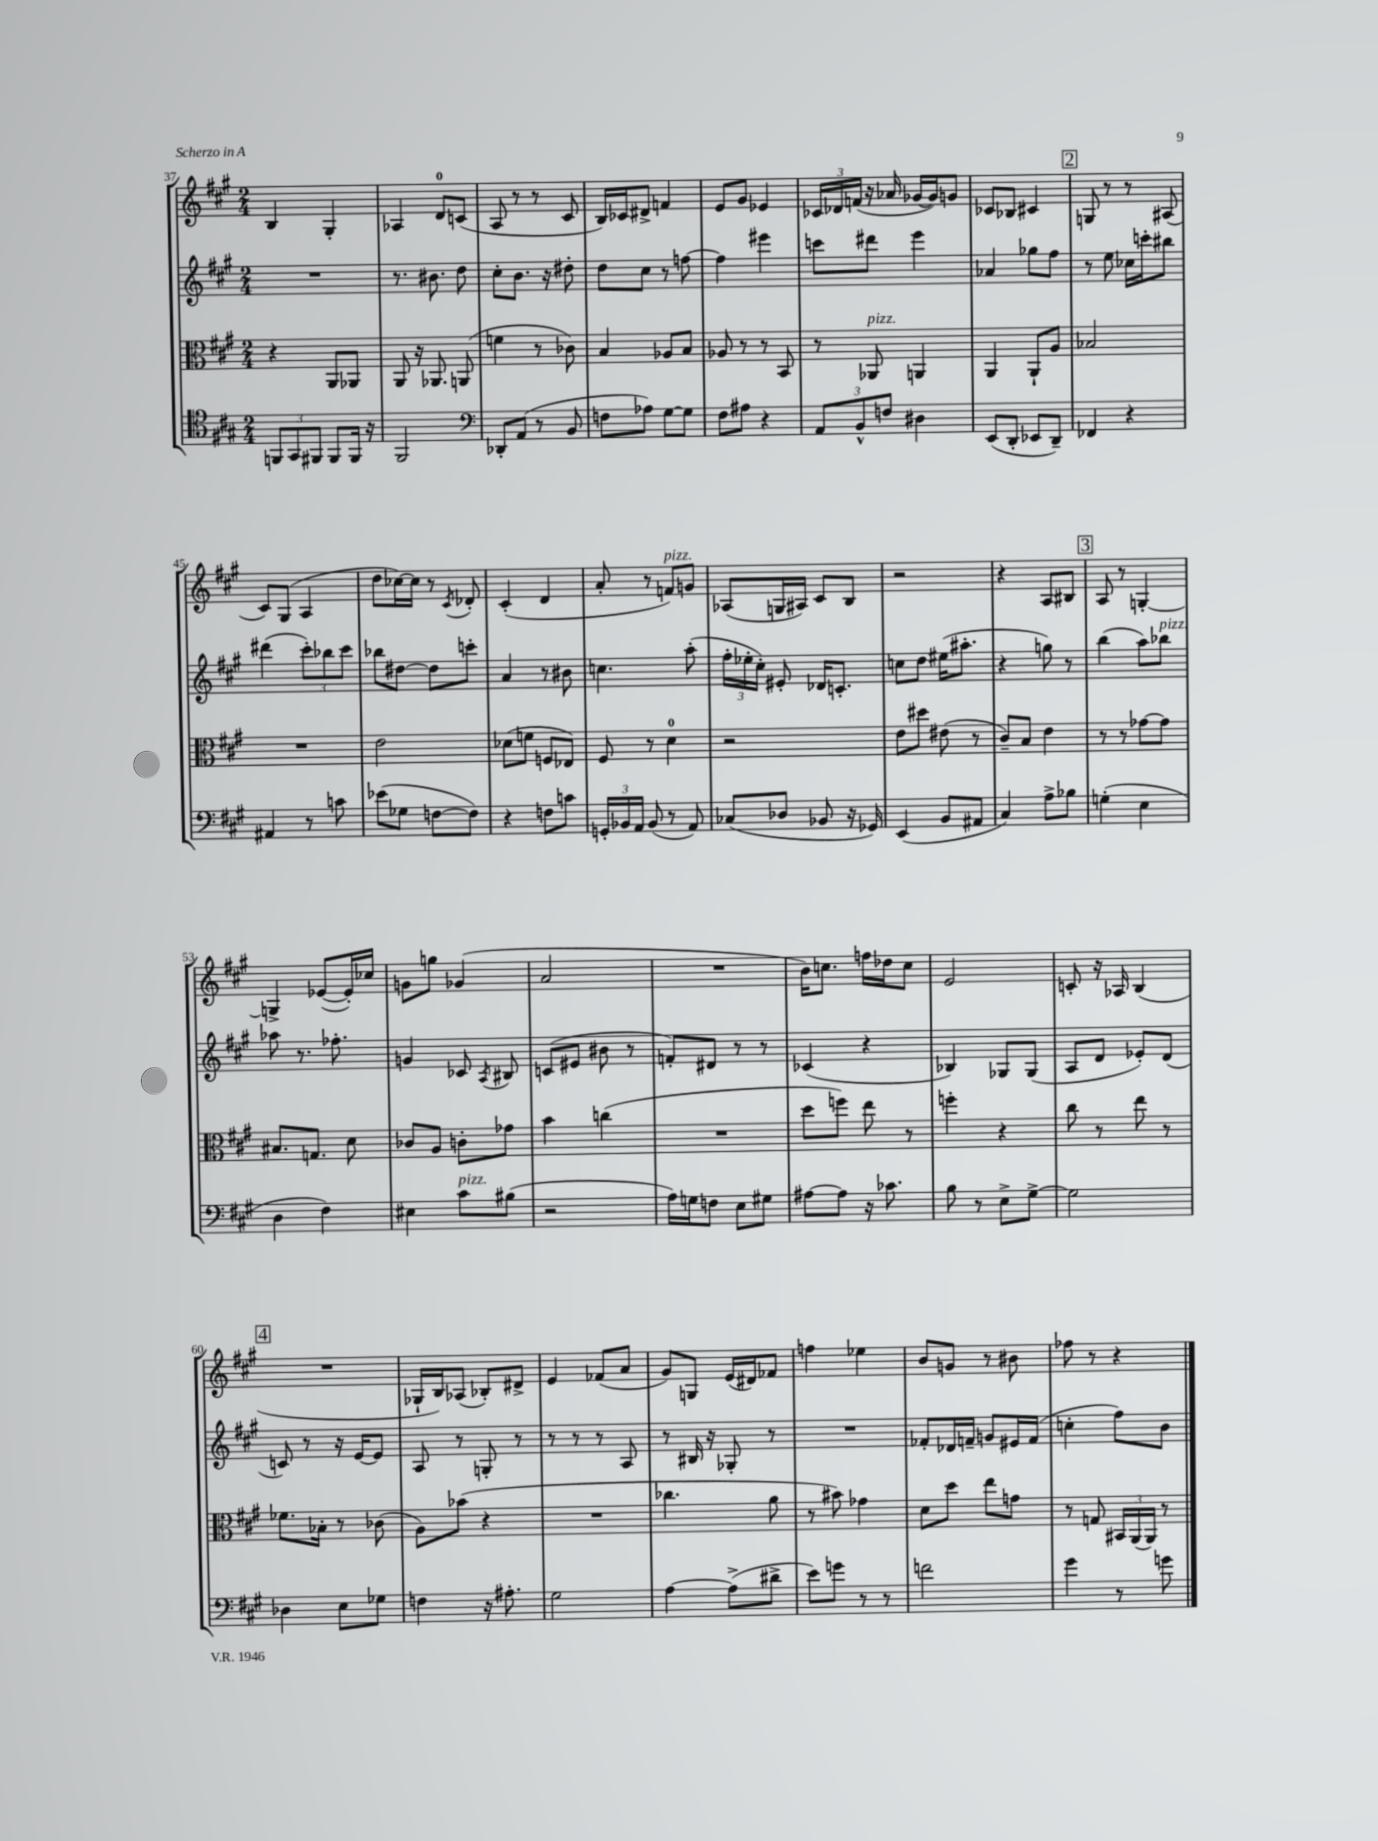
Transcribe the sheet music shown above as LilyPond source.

<<
\new StaffGroup <<
\new Staff = "s0" {
    \clef treble \key a \major \numericTimeSignature \time 2/4
    \autoBeamOff b4 gis4-. |
    aes4 d'8[-0 c'8]( |
    a8 r8 r8 cis'8 |
    b16[) ces'16 dis'8]-> f'4 |
    e'8[ gis'8] ees'4 |
    \tuplet 3/2 { ces'16[ des'16 f'16]( } r16 aes'16 ges'16[~ ges'16) g'8] |
    ces'8[ bes8] cis'4 |
    \mark \markup { \box "2" } g8 r8 r8 ais8( |
    cis'8[) gis8]( a4 |
    d''8[ ces''16~) ces''16] r8 \acciaccatura { cis'8 } des'8-. |
    cis'4-.( d'4 |
    a'8-. r8 f'8[^\markup { \italic "pizz." }) g'8] |
    aes8[( g16 ais16]) cis'8[ b8] |
    r2 |
    r4 a8[ bis8] |
    \mark \markup { \box "3" } a8 r8 g4~-. |
    g4-> ees'8[~( ees'16-.) ces''16] |
    g'8[ g''8] ges'4( |
    a'2 |
    R2 |
    b'16[) c''8.] f''16[ des''16 c''8] |
    e'2 |
    c'8-. r16 aes16 b4( |
    \mark \markup { \box "4" } R2 |
    ges16[-! b16) aes8]( bes8[-.) dis'8]-> |
    e'4 fes'8[( a'8] |
    gis'8[) g8] e'16[( dis'16) fes'8] |
    f''4 ees''4 |
    b'8[ g'8] r8 bis'8 |
    fes''8 r8 r4 \bar "|." |
}
\new Staff = "s1" {
    \clef treble \key a \major \numericTimeSignature \time 2/4
    \autoBeamOff R2 |
    r8. bis'8. d''8 |
    cis''8[-. b'8.] r16 dis''8-. |
    d''8[ cis''8] r8 f''8~ |
    f''4 eis'''4 |
    c'''8[ dis'''8] e'''4 |
    aes'4 ges''8[ fis''8] |
    \mark \markup { \box "2" } r8 e''8 ces''16[ c'''16-. bis''8] |
    dis'''4( \tuplet 3/2 { cis'''8[-.) bes''8 cis'''8] } |
    bes''8[ dis''8]~ dis''8[ c'''8]-. |
    a'4 r8 bis'8 |
    c''4. a''8-.( |
    \tuplet 3/2 { fis''16[-. ees''16-. cis''16]-.) } eis'8-. des'16[ c'8.]-. |
    c''8[ d''8] eis''16[( ais''8.]-. |
    r4 g''8) r8 |
    \mark \markup { \box "3" } b''4( a''8[) bes''8]^\markup { \italic "pizz." } |
    aes''8 r8. fes''8.-. |
    g'4 ces'8 \acciaccatura { a8 } bis8 |
    c'8[( eis'8] bis'8 r8 |
    f'8[-.) dis'8] r8 r8 |
    ces'4( r4 |
    bes4) ges8[ ges8]( |
    a8[ d'8] ees'8[-.) d'8]( |
    \mark \markup { \box "4" } c'8) r8 r16 e'16[~ e'8] |
    a8 r8 g8-. r8 |
    r8 r8 r8 a8 |
    r8 bis16 r16 ges8-. r8 |
    R2 |
    fes'8[-. des'16 f'16]-- g'8[ eis'16 f'16]( |
    c''4-. fis''8[) b'8] \bar "|." |
}
\new Staff = "s2" {
    \clef alto \key a \major \numericTimeSignature \time 2/4
    \autoBeamOff r4 a,8[ aes,8] |
    a,8 r16 aes,8. a,8( |
    f'4 r8 ces'8) |
    b4 aes8[ b8] |
    aes8 r8 r8 b,8 |
    r8 aes,8^\markup { \italic "pizz." } a,4 |
    a,4 a,8[-! a8] |
    \mark \markup { \box "2" } bes2 |
    R2 |
    e'2 |
    des'8[( f'8] f8[ ees8]) |
    fis8 r8 d'4-0 |
    r2 |
    e'8[ dis''8] eis'8( r8 |
    cis'8[--) b8] e'4 |
    \mark \markup { \box "3" } r8 r8 ges'8[~ ges'8] |
    bis8.[ g8.] d'8 |
    ces'8[ a8] c'8[-. ges'8] |
    b'4 c''4( |
    R2 |
    d''8[ f''8]) e''8 r8 |
    f''4-. r4 |
    cis''8 r8 e''8 r8 |
    \mark \markup { \box "4" } fes'8.[ bes16]-. r8 ces'8( |
    a8[) bes'8]( r4 |
    R2 |
    ces''4. a'8 |
    r8 bis'8) ges'4 |
    d'8[ d''8] e''8[ g'8] |
    r8 g8 \tuplet 3/2 { bis,16[ a,16( a,16]) } r8 \bar "|." |
}
\new Staff = "s3" {
    \clef tenor \key a \major \numericTimeSignature \time 2/4
    \autoBeamOff \tuplet 3/2 { f,8[ gis,8 fis,8] } fis,8[ fis,16] r16 |
    fis,2 |
    \clef bass des,8[-. a,8]( r8 b,8 |
    f8[ aes8]) gis8[~ gis8] |
    fis8[ ais8] r4 |
    \tuplet 3/2 { a,8[ b,8-^ f8] } dis4 |
    e,8[( d,8]-. ees,8[ d,8]--) |
    \mark \markup { \box "2" } fes,4 r4 |
    ais,4 r8 c'8 |
    ees'8[( ges8] f8[~ f8]) |
    r4 f8[ c'8] |
    \tuplet 3/2 { g,16[-. bes,16 a,16] } bes,8( r8 a,8) |
    ces8[( des8] bes,8 r16 ges,16) |
    e,4( b,8[ ais,8] |
    cis4) a8[-> bes8] |
    \mark \markup { \box "3" } g4-.( e4 |
    d4 fis4) |
    eis4 cis'8[^\markup { \italic "pizz." } bis8]( |
    r2 |
    a16[) g16 f8] e8[ gis8] |
    ais8[~ ais8] r16 ces'8. |
    b8 r8 e8[-> gis8]~-> |
    gis2 |
    \mark \markup { \box "4" } des4 e8[ ges8] |
    f4 r16 ais8.-. |
    gis2 |
    a4~ a8[->( dis'8]-> |
    e'8[) g'8] r8 r8 |
    f'2 |
    gis'4 r8 g'8 \bar "|." |
}
>>
>>
\layout { \context { \Score currentBarNumber = #37 } }
